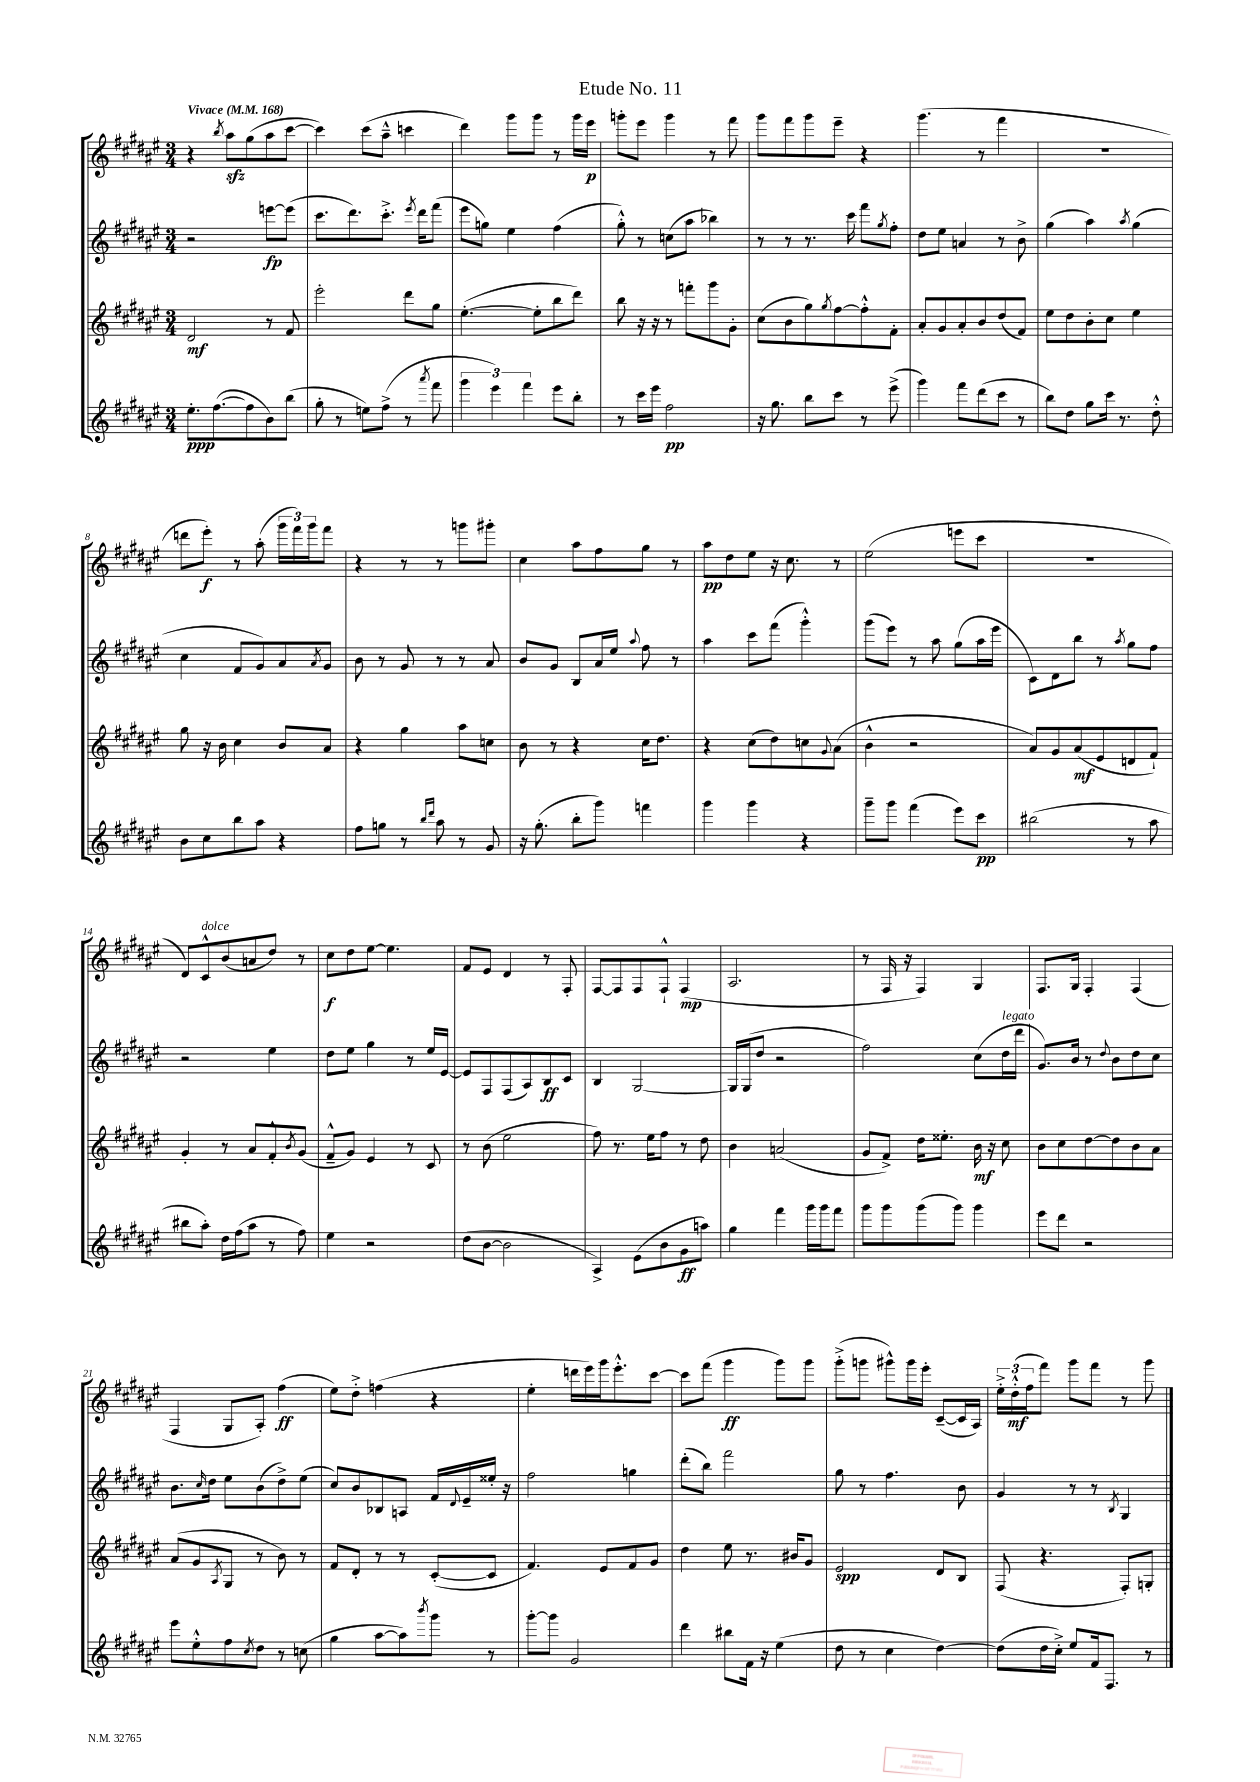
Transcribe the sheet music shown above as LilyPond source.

\header { title = "Etude No. 11" }
<<
\new StaffGroup <<
\new Staff = "s0" {
    \clef treble \key fis \major \numericTimeSignature \time 3/4 \tempo "Vivace" 4 = 168
    r4 \acciaccatura { b''8 } ais''8\sfz gis''8( ais''8 cis'''8~ |
    cis'''4) cis'''8( ais''8---^ c'''4 |
    dis'''4) gis'''8 gis'''8 r8 gis'''16 eis'''16\p |
    g'''8-. eis'''8 g'''4 r8 fis'''8 |
    gis'''8 fis'''8 gis'''8 eis'''8-- r4 |
    gis'''4.( r8 fis'''4 |
    R2. |
    d'''8 eis'''8-.\f) r8 ais''8-.( \tuplet 3/2 { gis'''16 fis'''16) gis'''16 } fis'''8 |
    r4 r8 r8 g'''8 gis'''8-. |
    cis''4 ais''8 fis''8 gis''8 r8 |
    ais''8\pp dis''8 eis''8 r16 cis''8. r8 |
    eis''2( e'''8 cis'''8 |
    R2. |
    dis'8) cis'8-^^\markup { \italic "dolce" } b'8( a'8 dis''8) r8 |
    cis''8\f dis''8 eis''8~ eis''4. |
    fis'8 eis'8 dis'4 r8 fis8-. |
    fis8~ fis8 fis8 fis8-!-^ fis4\mp( |
    ais2. |
    r8 fis16 r16 fis4) gis4 |
    fis8. gis16 fis4-. fis4( |
    fis4 gis8 ais8-.) fis''4\ff( |
    eis''8) dis''8-.-> f''4( r4 |
    eis''4-. d'''16 eis'''16) gis'''16 eis'''8.-.-^ cis'''8~ |
    cis'''8 fis'''8( gis'''4\ff gis'''8) gis'''8 |
    gis'''8-.->( g'''8 gis'''8-^) gis'''16 eis'''16-. cis'8~--( cis'16 ais16) |
    \tuplet 3/2 { eis''16-.-> dis''16-.-^\mf( fis''16 } fis'''8) gis'''8 fis'''8 r8 gis'''8 \bar "|." |
}
\new Staff = "s1" {
    \clef treble \key fis \major \numericTimeSignature \time 3/4
    r2 e'''8~\fp e'''8( |
    cis'''8. dis'''8.) cis'''8.-.-> \acciaccatura { eis'''8 } dis'''16 fis'''8( |
    eis'''8 g''8) eis''4 fis''4( |
    gis''8-.-^) r8 c''8( ais''8 bes''4) |
    r8 r8 r8. cis'''16 fis'''8 \acciaccatura { gis''8 } fis''8-. |
    dis''8 eis''8 a'4 r8 b'8-> |
    gis''4( ais''4) \acciaccatura { ais''8 } gis''4( |
    cis''4 fis'8 gis'8) ais'8 \acciaccatura { ais'8 } gis'8 |
    b'8 r8 gis'8 r8 r8 ais'8 |
    b'8 gis'8 b8 ais'16 eis''16 \appoggiatura { ais''8 } fis''8 r8 |
    ais''4 cis'''8 fis'''8( gis'''4-.-^) |
    gis'''8( eis'''8) r8 ais''8 gis''8( ais''16 eis'''16 |
    cis'8) dis'8 b''8 r8 \acciaccatura { ais''8 } gis''8 fis''8 |
    r2 eis''4 |
    dis''8 eis''8 gis''4 r8 eis''16 eis'16~ |
    eis'8 fis8 fis8( ais8) b8\ff cis'8 |
    b4 gis2~ |
    gis16 gis16( dis''8 r2 |
    fis''2) cis''8( dis''16^\markup { \italic "legato" } dis'''16 |
    gis'8.) b'16 r8 \appoggiatura { dis''8 } b'8 dis''8 cis''8 |
    b'8. \grace { cis''16 } dis''16 eis''8 b'8( dis''8->) eis''8( |
    cis''8) b'8 bes8 a8 fis'16 \appoggiatura { dis'8 } eis'16-- eisis''16-. r16 |
    fis''2 g''4 |
    dis'''8-.( b''8) fis'''2 |
    gis''8 r8 fis''4. b'8 |
    gis'4 r8 r8 \acciaccatura { b8 } gis4 \bar "|." |
}
\new Staff = "s2" {
    \clef treble \key fis \major \numericTimeSignature \time 3/4
    dis'2\mf r8 fis'8 |
    eis'''2-. dis'''8 gis''8 |
    eis''4.~-.( eis''8-. b''8 dis'''8) |
    b''8 r16 r16 r8 f'''8-. gis'''8 gis'8-. |
    cis''8( b'8 gis''8) \acciaccatura { gis''8 } fis''8~ fis''8-.-^ fis'8-. |
    ais'8-. gis'8 ais'8-. b'8 dis''8( fis'8) |
    eis''8 dis''8 b'8-. cis''8 eis''4 |
    gis''8 r16 b'16 cis''4 b'8 ais'8 |
    r4 gis''4 ais''8 c''8 |
    b'8 r8 r4 cis''16 dis''8. |
    r4 cis''8( dis''8) c''8 \appoggiatura { gis'8 } ais'8( |
    b'4-^ r2 |
    ais'8) gis'8 ais'8\mf( eis'8 d'8 fis'8-!) |
    gis'4-. r8 ais'8 fis'8-.-^ \acciaccatura { b'8 } gis'8( |
    fis'8---^ gis'8) eis'4 r8 cis'8 |
    r8 b'8( eis''2 |
    fis''8) r8. eis''16 fis''8 r8 dis''8 |
    b'4 a'2( |
    gis'8 fis'8->) dis''16 eisis''8.-. b'16\mf r16 cis''8 |
    b'8 cis''8 dis''8~ dis''8 b'8 ais'8 |
    ais'8( gis'8 \acciaccatura { ais8 } gis8 r8 b'8) r8 |
    fis'8 dis'8-. r8 r8 cis'8~-.( cis'8 |
    fis'4.) eis'8 fis'8 gis'8 |
    dis''4 eis''8 r8. bis'16 gis'8 |
    eis'2\spp dis'8 b8 |
    fis8( r4. fis8-.) g8-. \bar "|." |
}
\new Staff = "s3" {
    \clef treble \key fis \major \numericTimeSignature \time 3/4
    eis''8.-.\ppp fis''8.~( fis''8 b'8) b''8( |
    gis''8-. r8 e''8) fis''8->( r8 \acciaccatura { ais'''8 } fis'''8 |
    \tuplet 3/2 { gis'''4 eis'''4) fis'''4 } eis'''8 b''8-. |
    r8 cis'''16 eis'''16 fis''2\pp |
    r16 gis''8. b''8 cis'''8 r8 eis'''8->( |
    gis'''4) fis'''8 dis'''8( cis'''8 r8 |
    b''8) dis''8 gis''8 cis'''16 r8. dis''8-.-^ |
    b'8 cis''8 b''8 ais''8 r4 |
    fis''8 g''8 r8 \grace { b''16 dis'''16 } ais''8 r8 gis'8 |
    r16 gis''8.-.( b''8-. gis'''8) f'''4 |
    gis'''4 gis'''4 r4 |
    gis'''8-- gis'''8 fis'''4( eis'''8) cis'''8\pp |
    bis''2( r8 ais''8 |
    bis''8 ais''8-.) dis''16 fis''16( ais''8 r8 fis''8) |
    eis''4 r2 |
    dis''8( b'8~ b'2 |
    ais4->) eis'8( b'8 gis'8\ff a''8) |
    gis''4 fis'''4 gis'''16 gis'''16 fis'''8 |
    gis'''8 gis'''8 gis'''8( gis'''8) gis'''4 |
    eis'''8 dis'''8 r2 |
    eis'''8 eis''8-.-^ fis''8 \acciaccatura { cis''8 } dis''8 r8 c''8( |
    gis''4 ais''8~ ais''8) \acciaccatura { b'''8 } gis'''8 r8 |
    gis'''8~-. gis'''8 gis'2 |
    dis'''4 bis''8 fis'16 r16 eis''4( |
    dis''8 r8 cis''4 dis''4~) |
    dis''8( dis''16 cis''16-.->) eis''8 fis'16 fis8. r8 \bar "|." |
}
>>
>>
